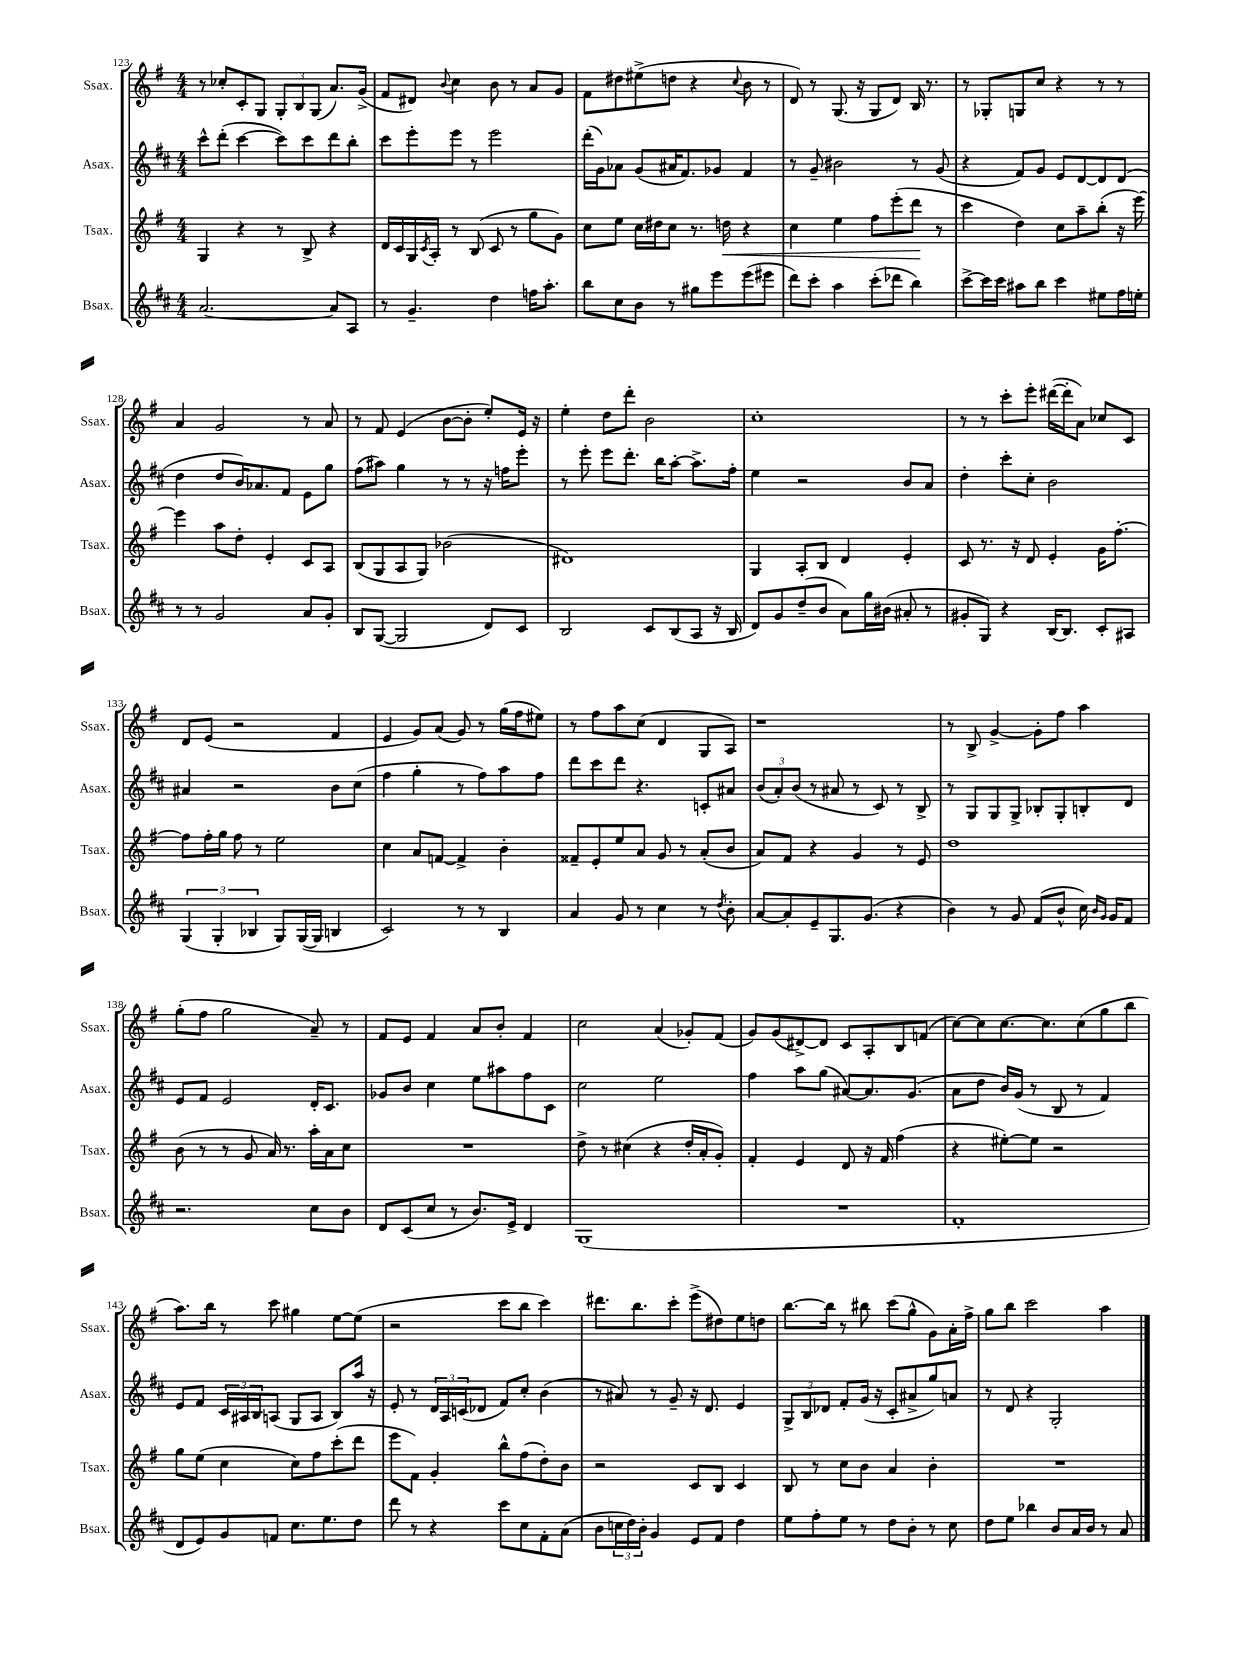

**kern	**kern	**dynam	**kern	**kern
*part4	*part3	*part3	*part2	*part1
*staff4	*staff3	*staff3	*staff2	*staff1
*I"Bsax.	*I"Tsax.	*	*I"Asax.	*I"Ssax.
*I'Bsax.	*I'Tsax.	*	*I'Asax.	*I'Ssax.
*clefG2	*clefG2	*	*clefG2	*clefG2
*k[f#c#]	*k[f#]	*	*k[f#c#]	*k[f#]
*M4/4	*M4/4	*	*M4/4	*M4/4
=123	=123	=123	=123	=123
[2.a/	4G/	.	8ccc#^^\L	8r
.	.	.	(8ddd'\J	8cc-X'/L
.	4r	.	[4ccc#\	8c'/
.	.	.	.	8G/J
.	8r	.	8ccc#\L])	12G'/L
.	.	.	.	12B/
.	8B^/	.	8ccc#\	.
.	.	.	.	(12G/J
8a/L]	4r	.	8ddd\	8.a/L)
8A/J	.	.	8bb'\J	.
.	.	.	.	(16g^/Jk
=124	=124	=124	=124	=124
8r	16d/LL	.	8ccc#\L	8f#/L
.	16c/	.	.	.
4.g~/	16G/	.	8eee'\	8d#X/J)
.	8qc/	.	.	.
.	16A'/JJ	.	.	.
.	.	.	.	8qqb/
.	8r	.	8eee\J	4cc\
.	(8B/	.	8r	.
4dd\	8c/	.	2eee\	8b\
.	8r	.	.	8r
16ffn\KL	8gg\L	.	.	8a/L
8.aa'\J	.	.	.	.
.	8g\J)	.	.	8g/J
=125	=125	=125	=125	=125
8bb\L	8cc\L	.	(16ddd'\LL	8f#\L
.	.	.	16g\J)	.
8cc#\	8ee\J	.	8a-X\J	8dd#X\
8b\J	16cc\LL	.	(8g/L	(8ee#X^\
.	16dd#X\J	.	.	.
8r	8cc\J	.	16a#X/K	8ddn\J
.	.	.	8.f#/)	.
8gg#X\L	8.r	.	.	4r
8eee\	.	.	8g-X/J	.
!	!	!LO:HP:b	!	!
.	16ddn\	<	.	.
.	.	.	.	8qqcc/
(8eee\	4r	.	4f#/	8b\
8eee#X\J	.	.	.	8r
=126	=126	=126	=126	=126
8ddd\L)	4cc\	.	8r	8d/)
8ccc#'\J	.	.	8g~/	8r
4aa\	4ee\	.	2b#X\	(8.G/
.	.	.	.	16r
(8ccc#'\L	8ff#\L	.	.	8G/L
8ddd-X\J	(8eee'\	.	.	8d/J)
4bb\)	8ddd\J	.	8r	16B/
.	.	.	.	8.r
.	8r	[	(8g/	.
=127	=127	=127	=127	=127
[8ccc#^\L	4ccc\	.	4r	8r
16ccc#\L]	.	.	.	8G-X'/L
16ccc#\JJ	.	.	.	.
8aa#X\L	4dd\)	.	8f#/L)	8Gn/
8bb\J	.	.	8g/J	8cc/J
4ccc#\	8cc\L	.	8e/L	4r
.	8aa~\	.	[8d/	.
8ee#X\L	(8bb'\J	.	8d/]	8r
16ff#\L	16r	.	(8d/J	8r
16een'\JJ	[16eee\)	.	.	.
!!LO:LB:g=z
=128	=128	=128	=128	=128
8r	4eee\]	.	4dd\	4a/
8r	.	.	.	.
2g/	8aa\L	.	8dd/L	2g/
.	8dd'\J	.	16b/K)	.
.	.	.	8.a-X/	.
.	4e'/	.	.	.
.	.	.	8f#/J	.
8a/L	8c/L	.	8e\L	8r
8g'/J	8A/J	.	8gg\J	8a/
=129	=129	=129	=129	=129
8B/L	(8B/L	.	(8ff#\L	8r
([8G/J	8G/	.	8aa#X\J)	8f#/
2G/]	8A/	.	4gg\	(4e/
.	8G/J)	.	.	.
.	(2b-X\	.	8r	[8b\L
.	.	.	8r	8b'\J]
8d/L)	.	.	16r	8ee'/L)
.	.	.	16ffn\KL	.
8c#/J	.	.	8eee'\J	16e/Jk
.	.	.	.	16r
=130	=130	=130	=130	=130
2B/	1d#X)	.	8r	4ee'\
.	.	.	8eee'\	.
.	.	.	8eee\L	8dd\L
.	.	.	8.ddd'\J	8ddd'\J
8c#/L	.	.	.	2b\
.	.	.	16bb\KL	.
(8B/	.	.	[8aa'\J	.
8A/J	.	.	8.aa^\L]	.
16r	.	.	.	.
16B/	.	.	16ff#'\Jk	.
=131	=131	=131	=131	=131
8d/L)	4G/	.	4ee\	1cc'
8g/	.	.	.	.
(8dd~/	8A'/L	.	2r	.
8b/J	8B/J	.	.	.
8a\L)	4d/	.	.	.
16gg\L	.	.	.	.
(16b#X\JJ	.	.	.	.
8a#X'/	4e'/	.	8b/L	.
8r	.	.	8a/J	.
=132	=132	=132	=132	=132
8g#X'/L	8c/	.	4dd'\	8r
8G/J)	8.r	.	.	8r
4r	.	.	8ccc#'\L	8ccc'\L
.	16r	.	.	.
.	8d/	.	8cc#'\J	8eee'\J
[16B/KL	4e'/	.	2b\	([16ddd#X\LL
8.B/J]	.	.	.	16ddd#'\J]
.	.	.	.	8a\J)
8c#'/L	16g\KL	.	.	8cc-X/L
.	[8.ff#'\J	.	.	.
8A#X/J	.	.	.	8c/J
!!LO:LB:g=z
=133	=133	=133	=133	=133
(6G/	8ff#\L]	.	4a#X/	8d/L
.	16ff#'\L	.	.	(8e/J
6G'/	.	.	.	.
.	16gg\JJ	.	.	.
.	8ff#\	.	2r	2r
6B-X/	.	.	.	.
.	8r	.	.	.
8G/L)	2ee\	.	.	.
([16G/L	.	.	.	.
16G/JJ]	.	.	.	.
4Bn/	.	.	8b\L	4f#/
.	.	.	(8cc#\J	.
=134	=134	=134	=134	=134
2c#/)	4cc\	.	4ff#\	4e/
.	8a/L	.	4gg'\	8g/L)
.	[8fn/J	.	.	(8a/J
8r	4f^/]	.	8r	8g/)
8r	.	.	8ff#\L)	8r
4B/	4b'\	.	8aa\	(16gg\LL
.	.	.	.	16ff#\J
.	.	.	8ff#\J	8ee#X\J)
=135	=135	=135	=135	=135
4a/	8f##X~/L	.	8ddd\L	8r
.	8e'/	.	8ccc#\	8ff#\L
8g/	8ee/	.	8ddd\J	8aa\
8r	8a/J	.	4.r	(8cc\J
4cc#\	8g/	.	.	4d/
.	8r	.	.	.
8r	(8a'/L	.	8cn'/L	8G/L
8qdd/	.	.	.	.
8b'\	8b/J	.	8a#X/J	8A/J)
=136	=136	=136	=136	=136
[8a/L	8a/L)	.	(12b/L	1r
.	.	.	12a'/)	.
8a'/]	8f#/J	.	.	.
.	.	.	(12b/J	.
8e~/	4r	.	8r	.
8.G/	.	.	8a#X/	.
.	4g/	.	8r	.
(8.g/J	.	.	.	.
.	.	.	8c#/)	.
4r	8r	.	8r	.
.	8e/	.	8B^/	.
=137	=137	=137	=137	=137
4b\)	1dd	.	8r	8r
.	.	.	8G/L	8B^/
8r	.	.	8G/	[4g^/
8g/	.	.	8G^/J	.
(8f#/L	.	.	8B-X'/L	8g'\L]
8b^^/J	.	.	8G'/	8ff#\J
16cc#\)	.	.	8Bn'/	4aa\
16qqb/LL	.	.	.	.
16qqg/JJ	.	.	.	.
16g/KL	.	.	.	.
8f#/J	.	.	8d/J	.
!!LO:LB:g=z
=138	=138	=138	=138	=138
2.r	(8b\	.	8e/L	(8gg'\L
.	8r	.	8f#/J	8ff#\J
.	8r	.	2e/	2gg\
.	8g/	.	.	.
.	16a/)	.	.	.
.	8.r	.	.	.
8cc#\L	16aa'\LL	.	16d'/KL	8a~/)
.	16a\J	.	8.c#/J	.
8b\J	8cc\J	.	.	8r
=139	=139	=139	=139	=139
8d/L	1r	.	8g-X/L	8f#/L
(8c#/	.	.	8b/J	8e/J
8cc#/J	.	.	4cc#\	4f#/
8r	.	.	.	.
8.b/L)	.	.	8ee\L	8a/L
.	.	.	8aa#X\	8b'/J
16e^/Jk	.	.	.	.
4d/	.	.	8ff#\	4f#/
.	.	.	8c#\J	.
=140	=140	=140	=140	=140
(1G	8dd^\	.	2cc#\	2cc\
.	8r	.	.	.
.	(4cc#X\	.	.	.
.	4r	.	2ee\	(4a/
.	16dd'/LL	.	.	8g-X'/L)
.	16a'/J	.	.	.
.	8g'/J)	.	.	(8f#/J
=141	=141	=141	=141	=141
1r	4f#'/	.	4ff#\	8g/L)
.	.	.	.	(8g/
.	4e/	.	8aa\L	[8d#X^/)
.	.	.	(8gg\J	8d#/J]
.	8d/	.	[8a#X/L)	8c/L
.	16r	.	8.a#/]	8A'/
.	16f#/	.	.	.
.	(4ff#\	.	.	8B/
.	.	.	(8.g/J	.
.	.	.	.	(8fn/J
=142	=142	=142	=142	=142
1f#'	4r	.	8a\L	[8cc\L)
.	.	.	8dd\J	8cc\]
.	[8ee#X'\L)	.	16b/LL)	[8.cc\
.	.	.	(16g/JJ	.
.	8ee#\J]	.	8r	.
.	.	.	.	8.cc\]
.	2r	.	8B/	.
.	.	.	8r	(8cc\
.	.	.	4f#/)	8gg\
.	.	.	.	8bb\J
!!LO:LB:g=z
=143	=143	=143	=143	=143
8d/L	8gg\L	.	8e/L	8.aa\L)
8e/)	(8ee\J	.	8f#/J	.
.	.	.	.	16bb\Jk
8g/	4cc\	.	24c#/LL	8r
.	.	.	24A#X/	.
.	.	.	24B/J	.
8fn/J	.	.	(8An/J	8ccc\
8.cc#\L	8cc\L)	.	8G/L	4gg#X\
.	8ff#\	.	8A/J	.
8.ee\	.	.	.	.
.	(8ccc'\	.	8B/L)	[8ee\L
8dd\J	8ddd\J	.	16aa/Jk	(8ee\J]
.	.	.	16r	.
=144	=144	=144	=144	=144
8ddd\	8eee\L	.	8e'/	2r
8r	8f#\J)	.	8r	.
4r	4g'/	.	24d/LL	.
.	.	.	24A/	.
.	.	.	(24cn/J	.
.	.	.	8d-X/J	.
8ccc#\L	8bb^^\L	.	8f#/L)	8ccc\L
8cc#\	(8ff#\	.	8cc#'/J	8bb\J
8f#'\	8dd'\)	.	(4b\	4ccc\)
(8a\J	8b\J	.	.	.
=145	=145	=145	=145	=145
8b\L	2r	.	8r	8.ddd#X\L
24ccn\L	.	.	8a#X/)	.
24dd\)	.	.	.	.
.	.	.	.	8.bb\
24b'\JJ	.	.	.	.
4g/	.	.	8r	.
.	.	.	8g~/	8ccc'\J
8e/L	8c/L	.	16r	(8eee^\L
.	.	.	8.d/	.
8f#/J	8B/J	.	.	8dd#X\)
4dd\	4c/	.	4e/	8ee\
.	.	.	.	8ddn\J
=146	=146	=146	=146	=146
8ee\L	8B/	.	12G^/L	[8.bb\L
.	.	.	12B/	.
8ff#'\	8r	.	.	.
.	.	.	12d-X/J	.
.	.	.	.	16bb\Jk]
8ee\J	8cc\L	.	8f#'/L	8r
8r	8b\J	.	(16g/Jk	8bb#X\
.	.	.	16r	.
8dd\L	4a/	.	8c#'/L	(8ccc\L
8b'\J	.	.	8a#X^/	8gg^^\J
8r	4b'\	.	8gg/)	8g\L)
8cc#\	.	.	8an/J	16a'\L
.	.	.	.	16ff#^\JJ
=147	=147	=147	=147	=147
8dd\L	1r	.	8r	8gg\L
8ee\J	.	.	8d/	8bb\J
4bb-X\	.	.	4r	2ccc\
8b/L	.	.	2G'/	.
16a/L	.	.	.	.
16b/JJ	.	.	.	.
8r	.	.	.	4aa\
8a/	.	.	.	.
==	==	==	==	==
*-	*-	*-	*-	*-
